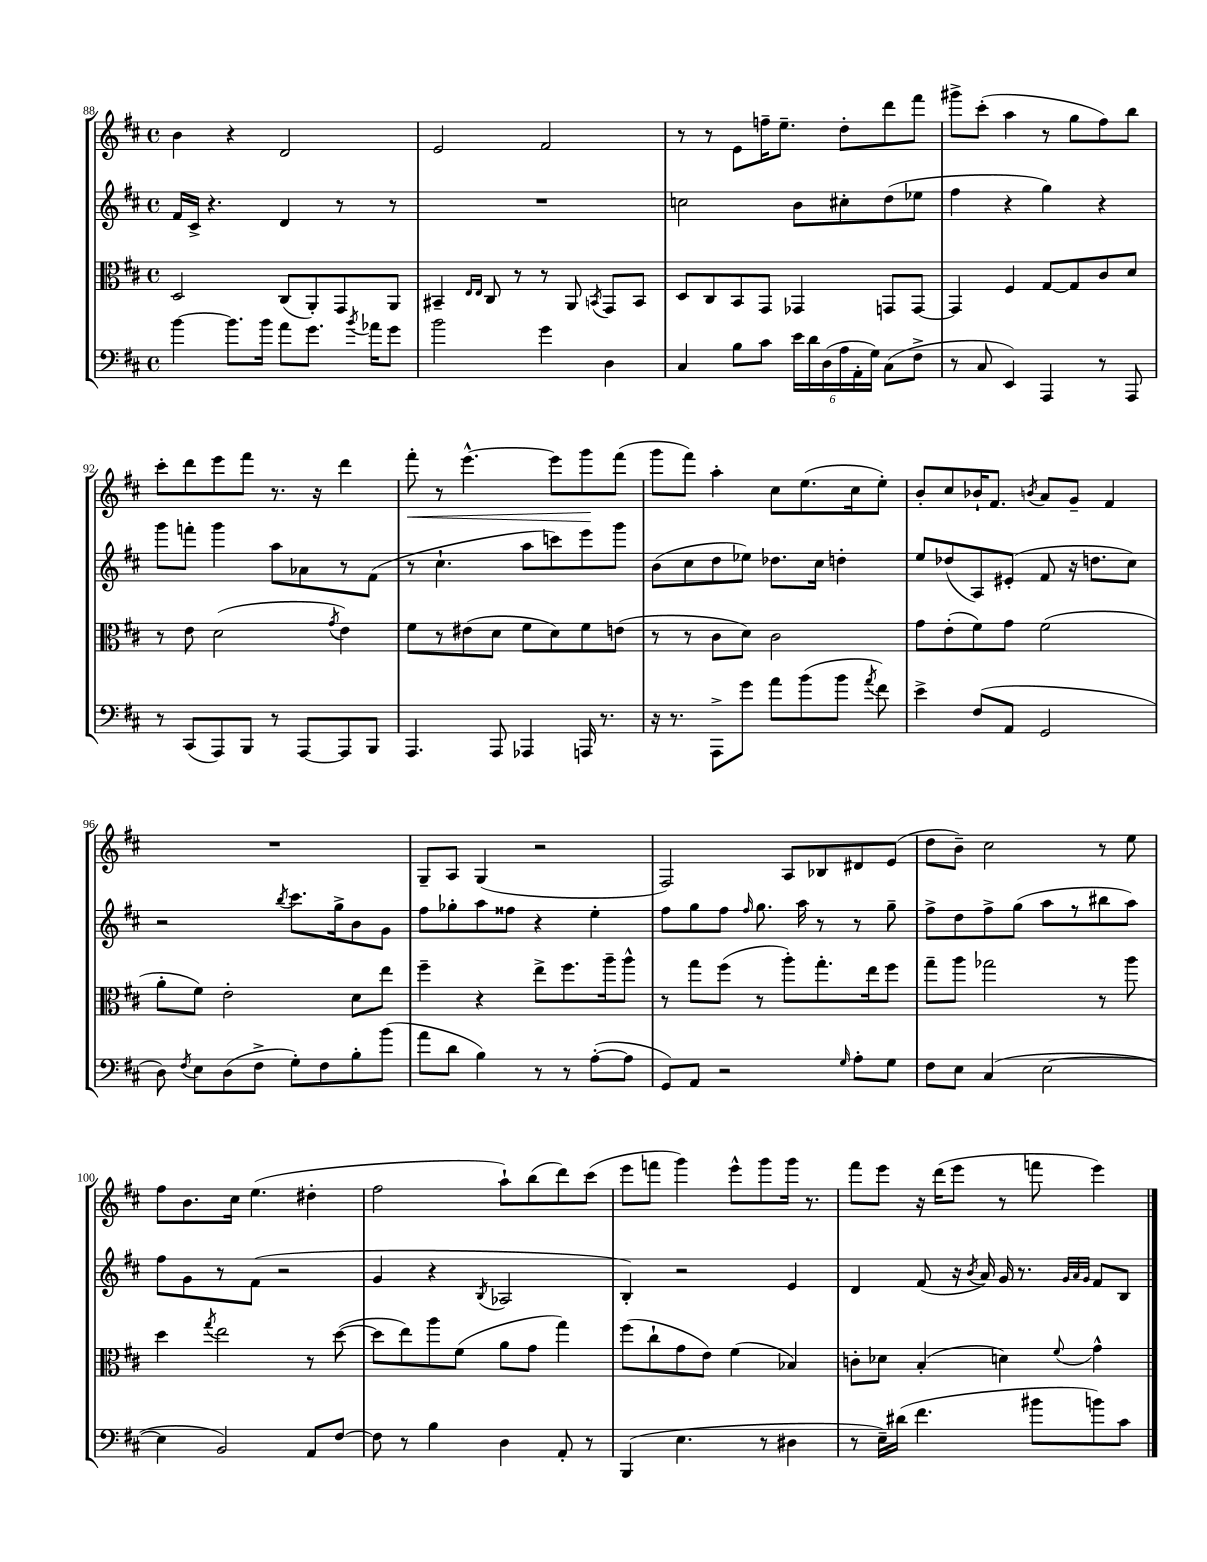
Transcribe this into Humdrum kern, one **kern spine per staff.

**kern	**kern	**kern	**kern
*staff4	*staff3	*staff2	*staff1
*clefF4	*clefC3	*clefG2	*clefG2
*k[f#c#]	*k[f#c#]	*k[f#c#]	*k[f#c#]
*M4/4	*M4/4	*M4/4	*M4/4
*met(c)	*met(c)	*met(c)	*met(c)
[4b	2D	16f#	4b
.	.	16c#^	.
.	.	4.r	.
8.b]	.	.	4r
16b	.	.	.
8a	(8C#	4d	2d
8.g	8AA')	.	.
.	8GG	8r	.
8qb	.	.	.
16a-	.	.	.
8g	8AA	8r	.
=	=	=	=
2b	4BB#~	1r	2e
.	16qqE	.	.
.	16qqE	.	.
.	8C#	.	.
.	8r	.	.
4g	8r	.	2f#
.	8AA	.	.
.	8qBB	.	.
4D	8GG	.	.
.	8BB	.	.
=	=	=	=
4C#	8D	2cc	8r
.	8C#	.	8r
8B	8BB	.	8e
8c#	8GG	.	16ff~
.	.	.	8.ee~
24e	4GG-	8b	.
24d	.	.	.
(24D	.	.	.
24A	.	8cc#'	8dd'
24AA'	.	.	.
24G)	.	.	.
(8C#	8GG	(8dd	8ddd
8F#^	[8GG	8ee-	8fff#
=	=	=	=
8r	4GG]	4ff#	8ggg#^
8C#	.	.	(8ccc#'
4EE)	4F#	4r	4aa
4AAA	[8G	4gg)	8r
.	8G]	.	8gg
8r	8c#	4r	8ff#)
8AAA	8d	.	8bb
=	=	=	=
8r	8r	8ggg	8ccc#'
(8CC#	8e	8fff'	8ddd
8AAA)	(2d	4ggg	8eee
8BBB	.	.	8fff#
8r	.	8aa	8.r
[8AAA	.	8a-	.
.	.	.	16r
.	8qg	.	.
8AAA]	4e)	8r	4ddd
8BBB	.	(8f#	.
=	=	=	=
4.AAA	8f#	8r	8fff#'
.	8r	4.cc#`	8r
.	(8e#	.	[4.eee^^
8AAA	8d	.	.
4AAA-	8f#	8aa	.
.	8d)	8ccc)	8eee]
16AAA	8f#	8eee	8ggg
8.r	.	.	.
.	(8e	8ggg	(8fff#
=	=	=	=
16r	8r	(8b	8ggg
8.r	.	.	.
.	8r	8cc#	8fff#)
8AAA^	8c#	8dd	4aa'
8g	8d)	8ee-)	.
8a	2c#	8.dd-	8cc#
(8b	.	.	(8.ee
.	.	16cc#	.
8b	.	4dd'	.
.	.	.	16cc#
8qa	.	.	.
8f#)	.	.	8ee')
=	=	=	=
4e^	8g	8ee	8b'
.	(8e'	(8dd-	8cc#
(8F#	8f#)	8A)	16b-`
.	.	.	8.f#
8AA	8g	(8e#'	.
.	.	.	8qb
2GG	(2f#	8f#	8a
.	.	16r	8g~
.	.	8.dd	.
.	.	.	4f#
.	.	8cc#)	.
=	=	=	=
8D)	8a'	2r	1r
8qF#	.	.	.
8E	8f#)	.	.
(8D	2e'	.	.
8F#^	.	.	.
.	.	8qbb	.
8G')	.	8.ccc#	.
8F#	.	.	.
.	.	16gg^	.
8B'	8d	8b	.
(8b	8ee	8g	.
=	=	=	=
8a	4ff#~	8ff#	8G~
8d	.	8gg-'	8A
4B)	4r	8aa	(4G
.	.	8ff##	.
8r	8ee^	4r	2r
8r	8.ff#	.	.
([8A'	.	4ee'	.
.	16aa~	.	.
8A]	8aa^^	.	.
=	=	=	=
8GG)	8r	8ff#	2F#)
8AA	8gg	8gg	.
2r	(8ff#	8ff#	.
.	.	16qqff#	.
.	8r	8.gg	.
.	8aa')	.	8A
.	.	16aa	.
.	8.gg'	8r	8B-
16qqG	.	.	.
8A'	.	8r	8d#
.	16ee	.	.
8G	8ff#	8gg~	(8e
=	=	=	=
8F#	8gg~	8ff#^	8dd
8E	8aa	8dd	8b~)
(4C#	2gg-	8ff#^	2cc#
.	.	(8gg	.
[2E	.	8aa	.
.	.	8r	.
.	8r	8bb#	8r
.	8aa	8aa)	8ee
=	=	=	=
4E]	4dd	8ff#	8ff#
.	.	8g	8.b
.	8qgg	.	.
2BB)	2ee	8r	.
.	.	.	16cc#
.	.	(8f#	(4.ee
.	.	2r	.
8AA	8r	.	4dd#'
[8F#	([8dd	.	.
=	=	=	=
8F#]	8dd]	4g	2ff#
8r	8ee)	.	.
4B	8aa	4r	.
.	(8f#	.	.
.	.	8qB	.
4D	8a	2A-	8aa`)
.	8g	.	(8bb
8AA'	4gg)	.	8ddd)
8r	.	.	(8ccc#
=	=	=	=
(4BBB	(8ff#	4B')	8eee
.	8cc#`	.	8fff
4.E	8g	2r	4ggg)
.	8e)	.	.
.	(4f#	.	8eee^^
8r	.	.	8ggg
4D#	4B-)	4e	16ggg
.	.	.	8.r
=	=	=	=
8r	8c'	4d	8fff#
16E~)	8d-	.	8eee
(16d#	.	.	.
4.f#	(4B'	(8f#	16r
.	.	.	(16ddd
.	.	16r	8eee
.	.	8qb	.
.	.	16a)	.
.	4d)	16g	8r
.	.	8.r	.
8b#	.	.	8fff
.	.	32qqg	.
.	.	32qqa	.
.	8qqf#	32qqg	.
8b)	4g^^	8f#	4eee)
8c#	.	8B	.
==	==	==	==
*-	*-	*-	*-
